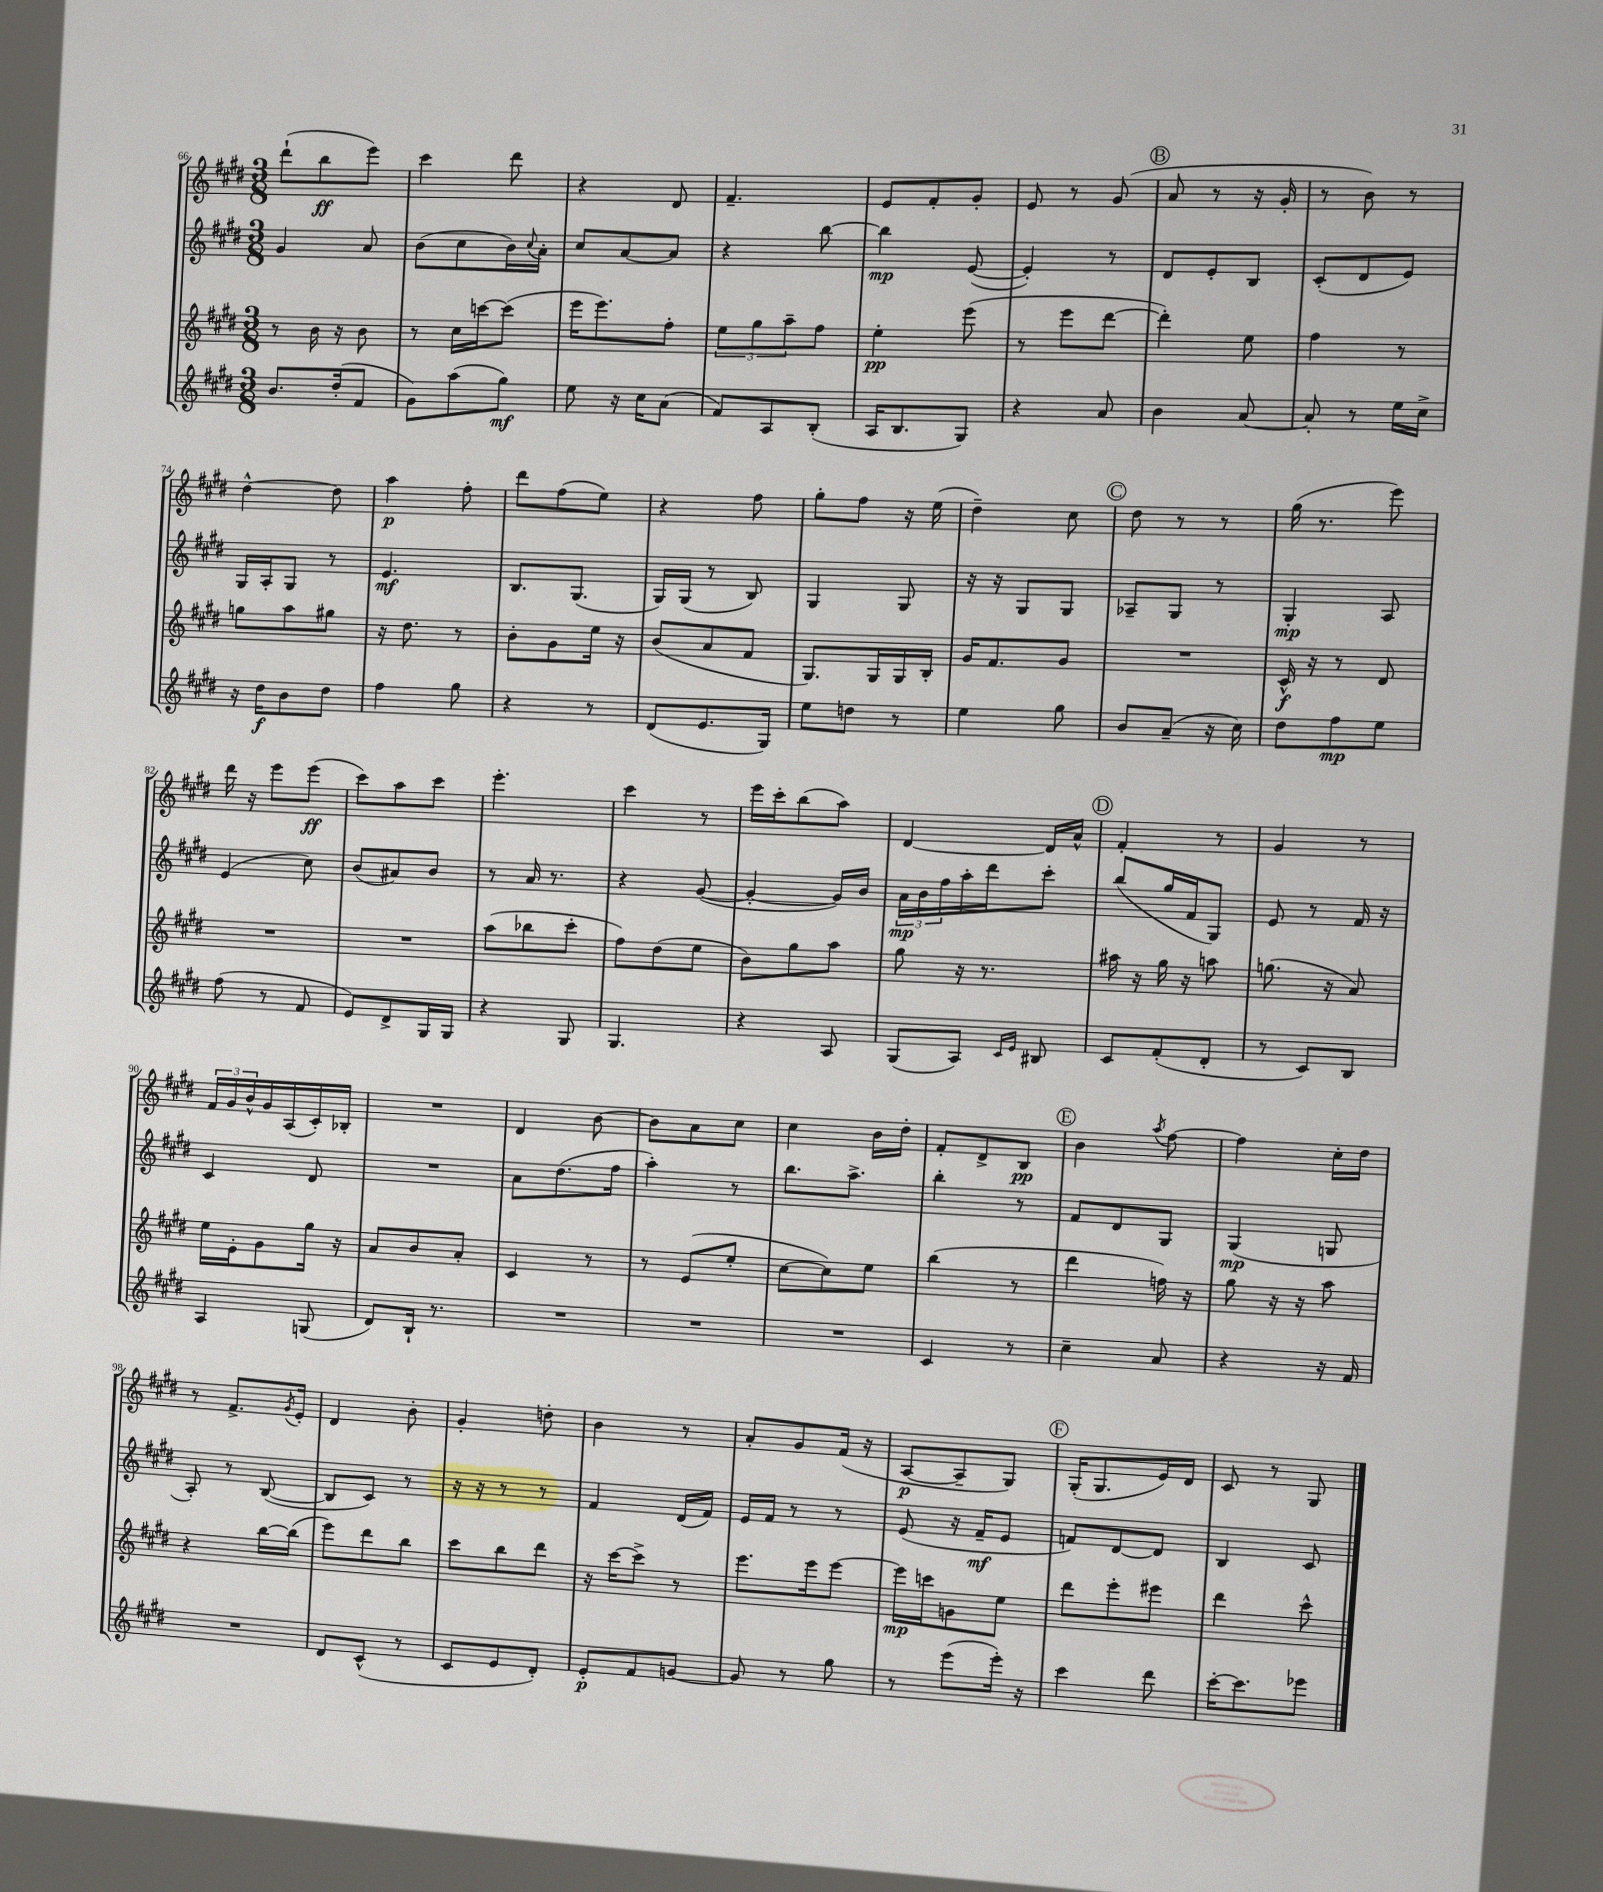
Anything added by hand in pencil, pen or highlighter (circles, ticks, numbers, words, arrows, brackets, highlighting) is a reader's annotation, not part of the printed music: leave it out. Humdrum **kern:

**kern	**dynam	**kern	**dynam	**kern	**dynam	**kern	**dynam
*part4	*part4	*part3	*part3	*part2	*part2	*part1	*part1
*staff4	*staff4	*staff3	*staff3	*staff2	*staff2	*staff1	*staff1
*clefG2	*	*clefG2	*	*clefG2	*	*clefG2	*
*k[f#c#g#d#]	*	*k[f#c#g#d#]	*	*k[f#c#g#d#]	*	*k[f#c#g#d#]	*
*M3/8	*	*M3/8	*	*M3/8	*	*M3/8	*
=66	=66	=66	=66	=66	=66	=66	=66
8.b/L	.	8r	.	4g#/	.	(8ddd#`\L	.
.	.	16b\	.	.	.	8bb\	ff
(16dd#'/k	.	16r	.	.	.	.	.
8f#/J	.	8b\	.	8a/	.	8eee\J)	.
=67	=67	=67	=67	=67	=67	=67	=67
8g#\L)	.	8r	.	(8b\L	.	4ccc#\	.
(8aa\	.	16cc#\LL	.	8cc#\	.	.	.
.	.	[16cccn\J	.	.	.	.	.
8gg#\J)	mf	(8ccc\J]	.	16b\L)	.	8ddd#\	.
.	.	.	.	8qqcc#/	.	.	.
.	.	.	.	16a'\JJ	.	.	.
=68	=68	=68	=68	=68	=68	=68	=68
8ee\	.	16eee\KL	.	8cc#/L	.	4r	.
.	.	8.eee\)	.	.	.	.	.
16r	.	.	.	[8a/	.	.	.
16cc#\KL	.	.	.	.	.	.	.
(8a\J	.	8ff#'\J	.	8a/J]	.	8d#/	.
=69	=69	=69	=69	=69	=69	=69	=69
8f#/L)	.	12ee\L	.	4r	.	4.f#~/	.
.	.	12gg#\	.	.	.	.	.
8A/	.	.	.	.	.	.	.
.	.	12aa~\	.	.	.	.	.
(8B'/J	.	8ff#\J	.	[8bb\	.	.	.
=70	=70	=70	=70	=70	=70	=70	=70
16A/KL	.	4ee'\	pp	4bb\]	mp	8e/L	.
8.B/	.	.	.	.	.	.	.
.	.	.	.	.	.	8f#'/	.
8G#/J)	.	(8eee\	.	([8e/	.	8g#'/J	.
=71	=71	=71	=71	=71	=71	=71	=71
4r	.	8r	.	4e'/])	.	8e/	.
.	.	8eee\L	.	.	.	8r	.
8a/	.	[8ddd#\J	.	8r	.	(8g#/	.
!!LO:REH:place=s1:t=B
=72	=72	=72	=72	=72	=72	=72	=72
4b\	.	4ddd#'\])	.	8d#/L	.	8a/	.
.	.	.	.	8e'/	.	8r	.
[8a/	.	8ee\	.	8B/J	.	16r	.
.	.	.	.	.	.	16g#'/	.
=73	=73	=73	=73	=73	=73	=73	=73
8a'/]	.	4ff#\	.	(8c#'/L	.	8r	.
8r	.	.	.	8d#/	.	8b\)	.
16ee\LL	.	8r	.	8e/J)	.	8r	.
16cc#^\JJ	.	.	.	.	.	.	.
!!LO:LB:g=z
=74	=74	=74	=74	=74	=74	=74	=74
16r	.	8ggn\L	.	16G#/LL	.	[4dd#^^\	.
16dd#\KL	f	.	.	16A'/J	.	.	.
8b\	.	8aa\	.	8G#/J	.	.	.
8dd#\J	.	8gg#X\J	.	8r	.	8dd#\]	.
=75	=75	=75	=75	=75	=75	=75	=75
4ff#\	.	16r	.	4.e/	mf	4aa\	p
.	.	8.dd#\	.	.	.	.	.
8gg#\	.	8r	.	.	.	8ff#'\	.
=76	=76	=76	=76	=76	=76	=76	=76
4r	.	8b'\L	.	8.B/L	.	8ddd#\L	.
.	.	8g#\	.	.	.	(8ff#\	.
.	.	.	.	(8.G#/J	.	.	.
8r	.	16ee\Jk	.	.	.	8ee\J)	.
.	.	16r	.	.	.	.	.
=77	=77	=77	=77	=77	=77	=77	=77
(8d#/L	.	(8b/L	.	16G#/LL)	.	4r	.
.	.	.	.	(16G#/JJ	.	.	.
8.e/	.	8a/	.	8r	.	.	.
.	.	8f#/J	.	8B/)	.	8ff#\	.
16G#/Jk)	.	.	.	.	.	.	.
=78	=78	=78	=78	=78	=78	=78	=78
8ee\L	.	8.G#/L)	.	4G#/	.	8gg#'\L	.
8ddn\J	.	.	.	.	.	8ff#\J	.
.	.	16G#/L	.	.	.	.	.
8r	.	16G#/	.	8G#/	.	16r	.
.	.	16B'/JJ	.	.	.	(16ee\	.
=79	=79	=79	=79	=79	=79	=79	=79
4ee\	.	16g#/KL	.	16r	.	4dd#~\)	.
.	.	8.f#/	.	16r	.	.	.
.	.	.	.	8G#/L	.	.	.
8gg#\	.	8g#/J	.	8G#/J	.	8cc#\	.
!!LO:REH:place=s1:t=C
=80	=80	=80	=80	=80	=80	=80	=80
8b/L	.	4.r	.	8A-X~/L	.	8dd#\	.
(8a~/J	.	.	.	8G#/J	.	8r	.
16r	.	.	.	8r	.	8r	.
16cc#\)	.	.	.	.	.	.	.
=81	=81	=81	=81	=81	=81	=81	=81
8dd#\L	.	16c#^^/	f	4G#'/	mp	(16gg#\	.
.	.	16r	.	.	.	8.r	.
8ff#\	mp	8r	.	.	.	.	.
8ee\J	.	8d#/	.	8A/	.	8eee\)	.
!!LO:LB:g=z
=82	=82	=82	=82	=82	=82	=82	=82
(8ff#\	.	4.r	.	(4e/	.	16ddd#\	.
.	.	.	.	.	.	16r	.
8r	.	.	.	.	.	8eee\L	.
8f#/	.	.	.	8cc#\)	.	(8eee\J	ff
=83	=83	=83	=83	=83	=83	=83	=83
8e/L)	.	4.r	.	(8b/L	.	8ccc#\L)	.
8d#^/	.	.	.	8a#X/)	.	8aa\	.
16G#/L	.	.	.	8b/J	.	8ccc#\J	.
16G#/JJ	.	.	.	.	.	.	.
=84	=84	=84	=84	=84	=84	=84	=84
4r	.	(8aa\L	.	8r	.	4.eee'\	.
.	.	8bb-X\	.	16a/	.	.	.
.	.	.	.	8.r	.	.	.
8G#/	.	8ccc#'\J	.	.	.	.	.
=85	=85	=85	=85	=85	=85	=85	=85
4.G#/	.	8ff#\L)	.	4r	.	4ccc#\	.
.	.	(8dd#\	.	.	.	.	.
.	.	8ee\J	.	([8g#/	.	8r	.
=86	=86	=86	=86	=86	=86	=86	=86
4r	.	8b\L)	.	4g#'/_	.	16eee\LL	.
.	.	.	.	.	.	16ccc#'\J	.
.	.	8gg#\	.	.	.	(8bb\	.
8A/	.	8aa\J	.	16g#/LL])	.	8aa\J)	.
.	.	.	.	16b/JJ	.	.	.
=87	=87	=87	=87	=87	=87	=87	=87
(8G#/L	.	8gg#\	.	24a\LL	mp	[4d#/	.
.	.	.	.	24b\	.	.	.
.	.	.	.	24ff#\	.	.	.
8A/J)	.	16r	.	16aa'\	.	.	.
.	.	8.r	.	16ddd#\J	.	.	.
16qqc#/LL	.	.	.	.	.	.	.
16qqe/JJ	.	.	.	.	.	.	.
8B#X/	.	.	.	8ccc#'\J	.	16d#/LL]	.
.	.	.	.	.	.	16a^^/JJ	.
!!LO:REH:place=s1:t=D
=88	=88	=88	=88	=88	=88	=88	=88
8c#/L	.	16aa#X\	.	(8bb/L	.	4f#'/	.
.	.	16r	.	.	.	.	.
(8f#'/	.	16gg#\	.	16gg#/L	.	.	.
.	.	16r	.	16f#/J	.	.	.
8d#'/J	.	8aan\	.	8G#/J)	.	8r	.
=89	=89	=89	=89	=89	=89	=89	=89
8r	.	(8.ggn\	.	8e/	.	4g#/	.
8c#/L)	.	.	.	8r	.	.	.
.	.	16r	.	.	.	.	.
8B/J	.	8a/)	.	16f#/	.	8r	.
.	.	.	.	16r	.	.	.
!!LO:LB:g=z
=90	=90	=90	=90	=90	=90	=90	=90
4A/	.	16ee\LL	.	4c#/	.	24f#/LL	.
.	.	.	.	.	.	24g#/	.
.	.	16e'\J	.	.	.	.	.
.	.	.	.	.	.	24b^^/	.
.	.	8g#\	.	.	.	16g#/	.
.	.	.	.	.	.	(16A/	.
(8Gn/	.	16gg#\Jk	.	8d#/	.	16c#'/)	.
.	.	16r	.	.	.	16B-X'/JJ	.
=91	=91	=91	=91	=91	=91	=91	=91
8d#/L)	.	8a/L	.	4.r	.	4.r	.
16B`/Jk	.	8b/	.	.	.	.	.
8.r	.	.	.	.	.	.	.
.	.	8a'/J	.	.	.	.	.
=92	=92	=92	=92	=92	=92	=92	=92
4.r	.	4c#/	.	8a\L	.	4d#/	.
.	.	.	.	(8.dd#\	.	.	.
.	.	8r	.	.	.	[8b\	.
.	.	.	.	16ff#\Jk	.	.	.
=93	=93	=93	=93	=93	=93	=93	=93
4.r	.	8r	.	4aa'\)	.	8b\L]	.
.	.	(8e/L	.	.	.	8a\	.
.	.	8ee'/J	.	8r	.	8cc#\J	.
=94	=94	=94	=94	=94	=94	=94	=94
4.r	.	[8cc#\L	.	8.bb\L	.	4cc#\	.
.	.	8cc#\])	.	.	.	.	.
.	.	.	.	8.aa^\J	.	.	.
.	.	8ee\J	.	.	.	16b\LL	.
.	.	.	.	.	.	16dd#'\JJ	.
=95	=95	=95	=95	=95	=95	=95	=95
4c#/	.	(4bb\	.	4bb'\	.	8f#'/L	.
.	.	.	.	.	.	8d#^/	.
8r	.	8r	.	8r	.	8B/J	pp
!!LO:REH:place=s1:t=E
=96	=96	=96	=96	=96	=96	=96	=96
4cc#~\	.	4ddd#\	.	8f#/L	.	4b\	.
.	.	.	.	8d#/	.	.	.
.	.	.	.	.	.	8qaa/	.
8a/	.	16ffn\)	.	8G#/J	.	[8ff#\	.
.	.	16r	.	.	.	.	.
=97	=97	=97	=97	=97	=97	=97	=97
4r	.	8gg#\	.	(4G#/	mp	4ff#\]	.
.	.	16r	.	.	.	.	.
.	.	16r	.	.	.	.	.
16r	.	8aa\	.	8Gn/	.	16cc#'\LL	.
16f#/	.	.	.	.	.	16dd#\JJ	.
!!LO:LB:g=z
=98	=98	=98	=98	=98	=98	=98	=98
4.r	.	4r	.	8A'/)	.	8r	.
.	.	.	.	8r	.	8.f#^/L	.
.	.	[16bb\LL	.	([8B/	.	.	.
.	.	.	.	.	.	8qg#/	.
.	.	(16bb\JJ]	.	.	.	16e'/Jk	.
=99	=99	=99	=99	=99	=99	=99	=99
8d#/L	.	8eee\L)	.	8B/L]	.	4d#/	.
(8c#^^/J	.	8ddd#\	.	8c#/J)	.	.	.
8r	.	8bb\J	.	8r	.	8b'\	.
=100	=100	=100	=100	=100	=100	=100	=100
8c#/L	.	8ccc#\L	.	16r	.	4g#'/	.
.	.	.	.	16r	.	.	.
8e/	.	8bb\	.	8r	.	.	.
8d#'/J)	.	8ddd#\J	.	8r	.	8ddn'\	.
=101	=101	=101	=101	=101	=101	=101	=101
8e'/L	p	16r	.	4f#/	.	4b\	.
.	.	[16ccc#\KL	.	.	.	.	.
8f#/	.	8ccc#^\J]	.	.	.	.	.
[8gn/J	.	8r	.	(16d#/LL	.	8r	.
.	.	.	.	16f#/JJ)	.	.	.
=102	=102	=102	=102	=102	=102	=102	=102
8g/]	.	8.eee\L	.	16e/LL	.	8a'/L	.
.	.	.	.	16f#/JJ	.	.	.
8r	.	.	.	8r	.	8g#/	.
.	.	16eee\k	.	.	.	.	.
8gg#\	.	[8eee\J	.	8r	.	(16f#/Jk	.
.	.	.	.	.	.	16r	.
=103	=103	=103	=103	=103	=103	=103	=103
8r	.	16eee\LL]	mp	(8e/	.	[8A/L	p
.	.	16cccn\J	.	.	.	.	.
(8eee\L	.	8gn\	.	16r	.	8A~/]	.
.	.	.	.	16f#~/KL	mf	.	.
16eee'\Jk)	.	8ee\J	.	8e/J	.	8G#/J)	.
16r	.	.	.	.	.	.	.
!!LO:REH:place=s1:t=F
=104	=104	=104	=104	=104	=104	=104	=104
4ccc#\	.	8ddd#\L	.	8fn/L)	.	(16G#'/KL	.
.	.	.	.	.	.	8.G#/	.
.	.	8eee'\	.	[8d#/	.	.	.
8ddd#\	.	8eee#X\J	.	8d#/J]	.	16e/L)	.
.	.	.	.	.	.	16d#/JJ	.
=105	=105	=105	=105	=105	=105	=105	=105
[16ccc#'\KL	.	4ddd#\	.	4B/	.	8c#/	.
8.ccc#\]	.	.	.	.	.	.	.
.	.	.	.	.	.	8r	.
8eee-X\J	.	8ccc#^^\	.	8c#/	.	8G#/	.
==	==	==	==	==	==	==	==
*-	*-	*-	*-	*-	*-	*-	*-
